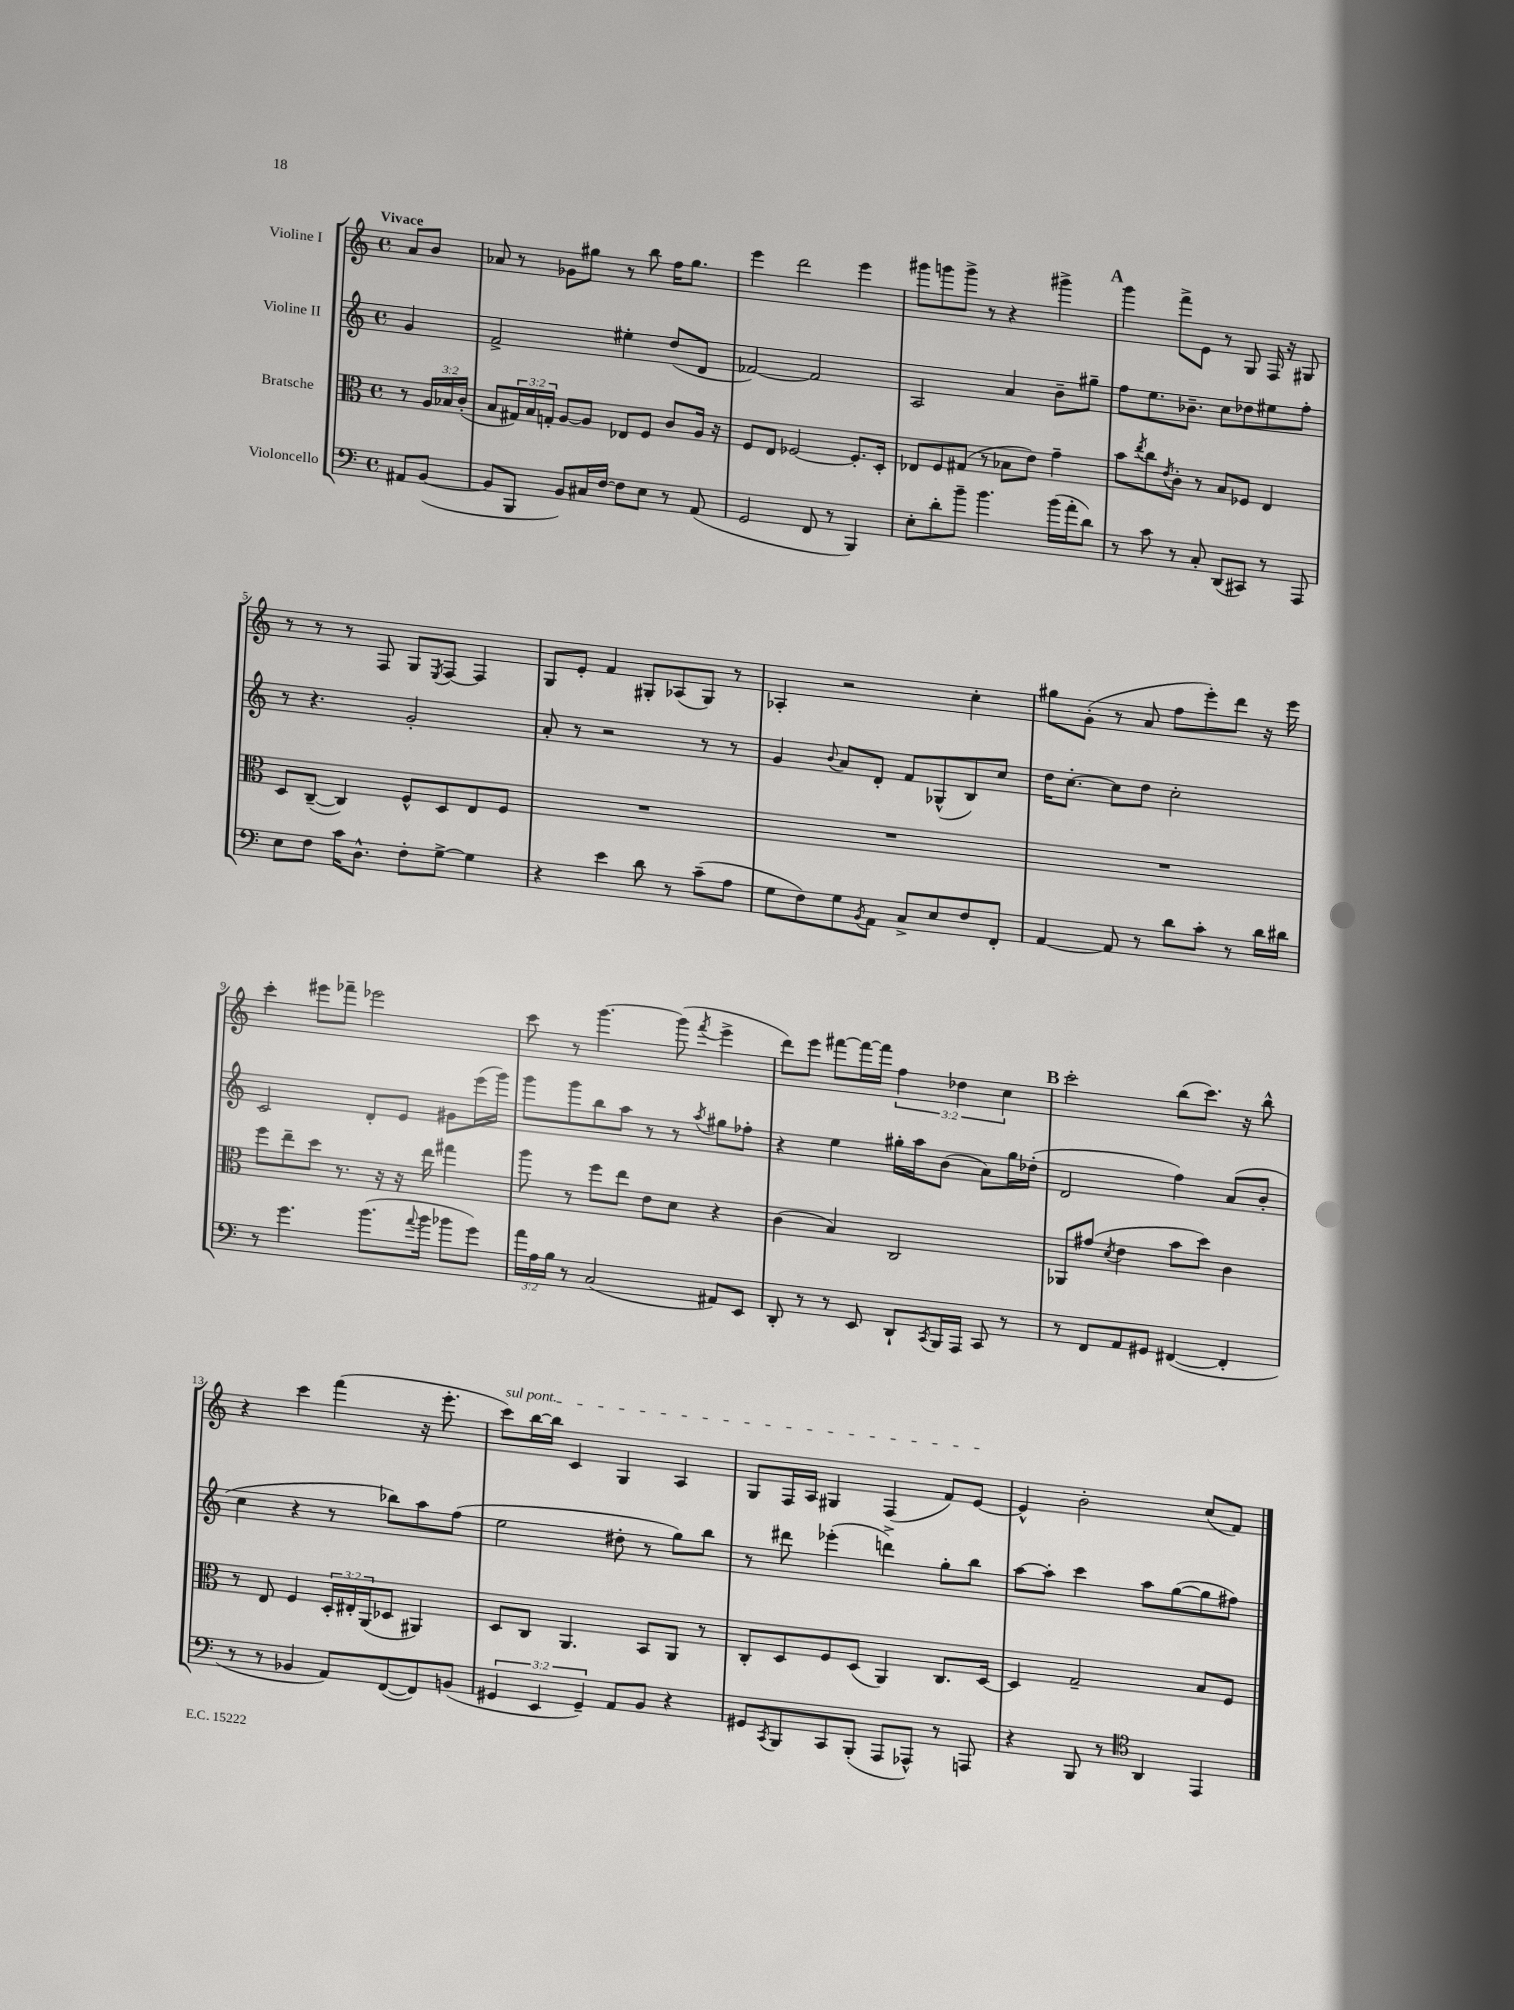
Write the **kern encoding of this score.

**kern	**kern	**kern	**kern
*staff4	*staff3	*staff2	*staff1
*clefF4	*clefC3	*clefG2	*clefG2
*k[]	*k[]	*k[]	*k[]
*M4/4	*M4/4	*M4/4	*M4/4
*met(c)	*met(c)	*met(c)	*met(c)
8AA#	8r	4g	8a
([8BB	24A	.	8b
.	24B-	.	.
.	(24c'	.	.
=	=	=	=
8BB]	8B	2f^	8a-
8BBB	24G#)	.	8r
.	24B	.	.
.	24G'	.	.
8BB)	[8A	.	8g-
16C#	8A]	.	8gg#
[16F	.	.	.
8F]	8E-	4ee#'	8r
8E	8F	.	8bb
8r	8c	(8dd	16ff
.	.	.	8.gg#
(8AA	16A	8d	.
.	16r	.	.
=	=	=	=
2GG	8F	[2f-)	4eee
.	8E	.	.
.	[2F-	.	2ddd
8FF	.	2f-]	.
8r	.	.	.
4BBB)	8.F-']	.	4eee
.	16D'	.	.
=	=	=	=
8E'	8E-	2A	8ggg#
8d'	8F	.	8ggg
8b~	(8G#	.	8ggg^
4.b	8r	.	8r
.	8B-	4a	4r
.	8e)	.	.
(16b	4g~	8b~	4ggg#^
16a'	.	.	.
8d)	.	8gg#~	.
=	=	=	=
8r	8b	8ff	4ggg
.	8qee	.	.
8c	8cc	8.ee	.
.	8qe	.	.
8r	8c'	.	8fff^
.	.	8.b-~	.
8C'	8r	.	8e
(8DD	8B	8cc	8r
8CC#)	8F-	8dd-	8G
8r	4E	8ee#	16F
.	.	.	16r
8AAA	.	8ff'	8G#
=	=	=	=
8E	8D	8r	8r
8F	([8C~	4.r	8r
16c	4C])	.	8r
8.D^^	.	.	.
.	.	.	8F
8F'	8F^^	2g'	8G
.	.	.	8qE
[8G^	8D	.	[8F
4G]	8E	.	4F]
.	8F	.	.
=	=	=	=
4r	1r	8a'	8G
.	.	8r	8e'
4e	.	2r	4f
8d	.	.	8G#'
8r	.	.	(8A-
(8c~	.	8r	8G#)
8A	.	8r	8r
=	=	=	=
8G	1r	4g	4A-'
8F)	.	.	.
.	.	8qqb	.
8G	.	8a	2r
8qBB	.	.	.
8AA	.	8d'	.
8C^	.	8f	.
8E	.	(8G-^^	.
8F	.	8B)	4cc'
8FF'	.	8cc	.
=	=	=	=
[4AA	1r	16dd	8gg#
.	.	[8.cc'	.
.	.	.	(8g'
8AA]	.	8cc]	8r
8r	.	8dd	8a
8d	.	2cc'	8ff
8c'	.	.	8eee')
8r	.	.	8ddd
16d	.	.	16r
16d#	.	.	16eee
=	=	=	=
8r	8ff	2c	4ccc'
4.g	8ee~	.	.
.	8dd	.	8eee#
.	8.r	.	8fff-~
(8.b	.	8d'	2eee-
.	16r	.	.
.	16r	8e	.
8qqa	.	.	.
16b	16ee	.	.
8b-	4gg#	8g#	.
8g)	.	(16eee	.
.	.	16ggg)	.
=	=	=	=
24a	8aa	8ggg	8ccc
24A	.	.	.
24B	.	.	.
8r	8r	8ggg	8r
(2C	8ff	8bb	[4.ggg
.	8ee	8aa	.
.	8e	8r	.
.	8d	8r	(8ggg]
.	.	8qaa	8qfff
8AA#)	4r	8gg#	4eee^
8EE	.	8ff-'	.
=	=	=	=
8DD'	(4c	4r	8ddd)
8r	.	.	8eee
8r	4B)	4ee	[8fff#
8EE	.	.	16fff#_
.	.	.	16fff#]
8DD`	2C	16gg#'	6ff
.	.	16aa	.
8qCC	.	.	.
16BBB	.	(8b	.
.	.	.	6dd-
16AAA	.	.	.
8CC	.	8a)	.
.	.	.	6cc
8r	.	16gg#	.
.	.	(16dd-'	.
=	=	=	=
8r	8AA-	2d	2ccc'
8FF	(8g#	.	.
.	8qd	.	.
8AA	4e	.	.
8GG#	.	.	.
([4FF#	8b	4ff)	(8bb
.	8dd)	.	8.ccc)
4FF#']	4c	(8a	.
.	.	.	16r
.	.	8b'	8bb^^
=	=	=	=
8r	8r	4cc	4r
8r	8E	.	.
4BB-	4F	4r	4ccc
8AA)	24D'	8r	(4fff
.	24E#'	.	.
.	(24AA	.	.
([8FF	8D-	8bb-)	.
8FF])	4AA#)	8aa	16r
.	.	.	8.eee'
(8BB	.	(8ff	.
=	=	=	=
6GG#	8D	2ee	8ccc)
.	8C	.	[16bb
6EE	.	.	.
.	.	.	16bb]
.	4.AA	.	4c
6GG#~)	.	.	.
8AA	.	8dd#'	4G
8BB	8BB	8r	.
4r	8AA	8gg)	4A
.	8r	8bb	.
=	=	=	=
8GG#	8C'	8r	8G
8qCC	.	.	.
8BBB	8D	8ddd#	16F
.	.	.	16A
8CC	8F	(4eee-'	4G#
(8BBB'	(8D	.	.
8AAA	4AA)	4ddd^)	(4F
8AAA-^^)	.	.	.
8r	8.C	8gg'	8f)
8AAA	.	8bb	[8e
.	[16D	.	.
=	=	=	=
4r	4D]	[8aa	4e^^]
.	.	8aa']	.
8BBB	2G~	4ccc	2b'
8r	.	.	.
*clefC4	*	*	*
4AA	.	8aa	.
.	.	([8gg	.
4EE	8B	8gg]	(8cc
.	8F	8ff#)	8f)
==	==	==	==
*-	*-	*-	*-
